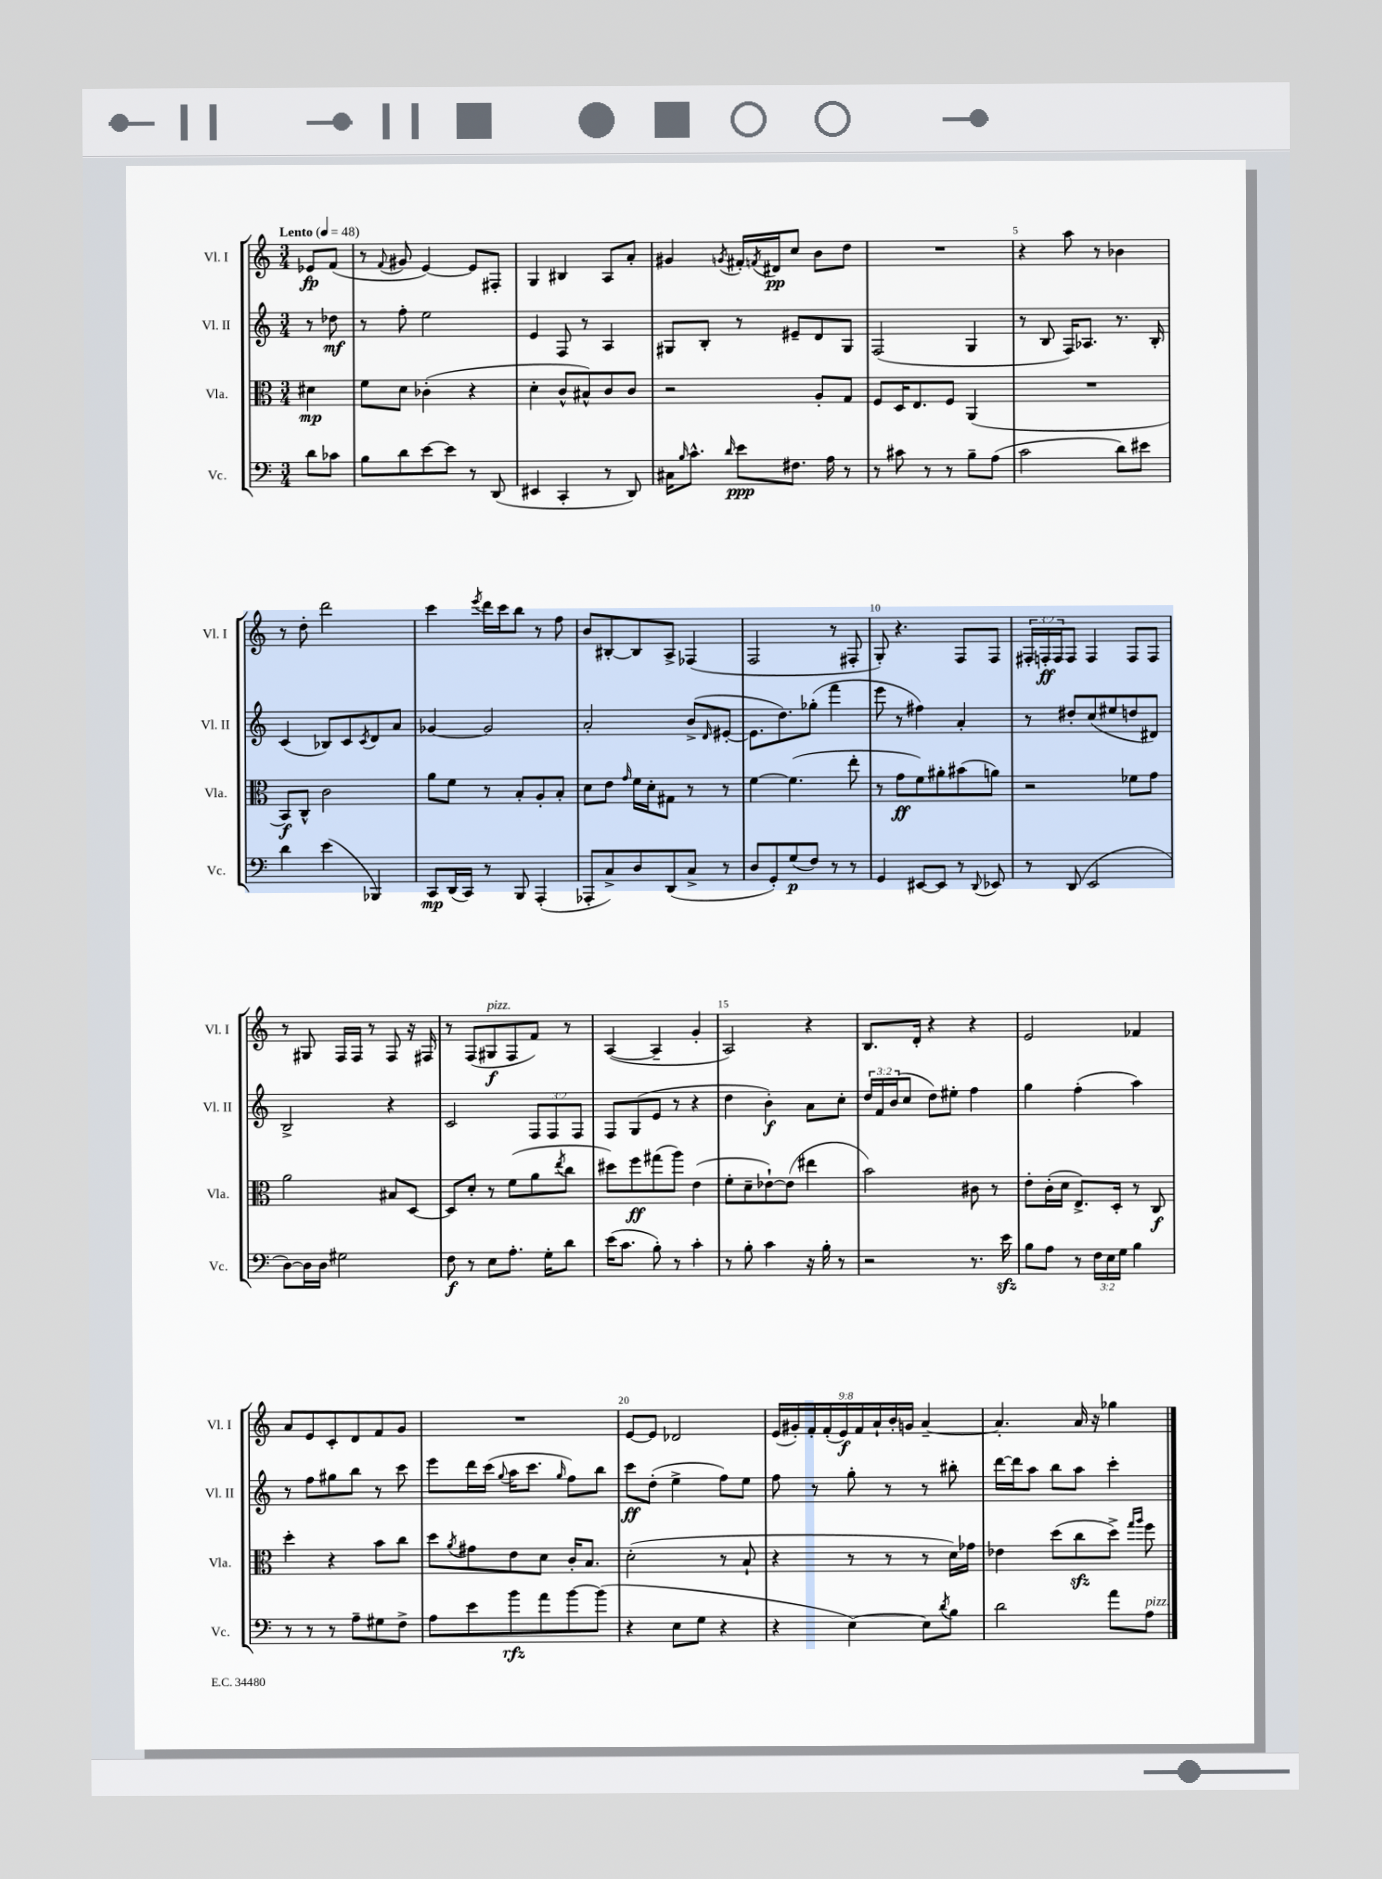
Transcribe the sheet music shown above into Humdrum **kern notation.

**kern	**kern	**kern	**kern
*staff4	*staff3	*staff2	*staff1
*clefF4	*clefC3	*clefG2	*clefG2
*k[]	*k[]	*k[]	*k[]
*M3/4	*M3/4	*M3/4	*M3/4
*MM48	*MM48	*MM48	*MM48
8d\L	4d#\	8r	8e-/L
8c-\J	.	8dd-\	(8f/J
=	=	=	=
8B\L	8f\L	8r	8r
.	.	.	8qqf/
8d\	8d\J	8ff'\	8g#/
[8e\	(4c-'\	2ee\	[4e/)
8e\]J	.	.	.
8r	4r	.	8e/]L
(8DD/	.	.	8F#'/J
=	=	=	=
4EE#/	4d'\	4e/	4G/
4CC'/	8c^^/L	8F/	4B#/
.	8B#^^/)	8r	.
8r	8c/	4A/	8A/L
8DD/)	8c/J	.	8a'/J
=	=	=	=
16C#\LK	2r	8G#/L	4g#/
16qqB/	.	.	.
8.c^^\J	.	.	.
.	.	8B'/J	.
16qqd/	.	.	8qg/
8e\L	.	8r	16f#'/LL
.	.	.	8qf/
.	.	.	16d#/J
8.F#\J	.	8e#~/L	8cc/J
.	8A'/L	8d/	8b\L
16A\	.	.	.
8r	8G/J	8G#/J	8dd\J
=	=	=	=
8r	8F/L	(2F/	2.r
8c#\	16D/K	.	.
.	8.E/	.	.
8r	.	.	.
8r	8F/J	.	.
8B~\L	(4AA/	4G/	.
(8A\J	.	.	.
=	=	=	=
2c\	2.r	8r	4r
.	.	8B/	.
.	.	16F/LK)	8aa\
.	.	8.A-/J	.
.	.	.	8r
8d\L)	.	8.r	4b-\
8e#\J	.	.	.
.	.	16B'/	.
=	=	=	=
4d\	8BB/L)	(4c/	8r
.	8C^^/J	.	8dd'\
(4e\	2c\	8B-/L)	2ddd\
.	.	8c/	.
.	.	8qc/	.
4BBB-/)	.	8d/	.
.	.	8a/J	.
=	=	=	=
8CC/L	8a\L	[4g-/	4ccc\
(16DD/L	8f\J	.	.
16CC/JJ)	.	.	.
.	.	.	8qeee/
8r	8r	2g-/]	16ddd\LL
.	.	.	16ccc\J
8BBB/	8B'/L	.	8bb\J
(4AAA'/	8A'/	.	8r
.	8B'/J	.	8ff\
=	=	=	=
8AAA-'/L	8d\L	2a'/	8b/L
8C^/)	8e\J	.	[8B#'/
.	16qqg/	.	.
8D/	16f\LL	.	8B#/]
.	16d'\J	.	.
(8DD/	8G#\J	.	8A^/J
8C^/J	8r	(8b^/L	(4F-/
.	.	16qqd/	.
8r	8r	[8e#'/J	.
=	=	=	=
8D/L	[4f\	8.e#\]L	2F/
8GG'/)	.	.	.
.	.	8.dd\)	.
(8G/	(4.f\]	.	.
8F/J)	.	(8gg-'\J	.
8r	.	4fff\	8r
8r	8ee'\	.	8F#'/
=	=	=	=
4GG/	8r	8eee\	8G'/)
.	8g\L	8r	4.r
[8EE#/L	8f\)	4ff#\)	.
8EE#/]J	8a#'\	.	.
8r	(8b#\	4a'/	8F/L
8qqDD/	.	.	.
8EE-/	8a\J)	.	8F/J
=	=	=	=
8r	2r	8r	24F#'/LL
.	.	.	24F'/
.	.	.	24F/J
(8DD/	.	8dd#'/L	8F/J
2EE/	.	(8cc/	4F/
.	.	8ee#/	.
.	8f-\L	8dd/	8F/L
.	8g\J	8d#/J)	8F/J
=	=	=	=
[8D\L)	2a\	2B^/	8r
16D\]L	.	.	8G#/
16D\JJ	.	.	.
2G#\	.	.	16F/LL
.	.	.	16F/JJ
.	.	.	8r
.	8B#/L	4r	8F/
.	[8D/J	.	16r
.	.	.	16F#/
=	=	=	=
8F\	8D/]L	2c/	8r
8r	8d'/J	.	(8F/L
8E\L	8r	.	8G#/
8.A'\J	(8f\L	.	8F/
.	8a\	12F/L	8f/J)
16G'\LK	.	.	.
.	.	12F/	.
.	8qee/	.	.
8d\J	8cc\J	.	8r
.	.	12F/J	.
=	=	=	=
(16e\LK	8dd#\L)	8F/L	([4A/
8.c\J	.	.	.
.	8ff\	(8G/	.
8B'\)	(8gg#\	8e/J	4A~/]
8r	8aa\J)	8r	.
4c'\	(4e\	4r	4g'/
=	=	=	=
8r	8f'\L	4dd\	2A/)
8B'\	8d~\	.	.
4c\	[8e-`\)	4b'\)	.
.	(8e-\]J	.	.
16r	4ee#\	8a\L	4r
16B'\	.	.	.
8r	.	8cc'\J	.
=	=	=	=
2r	2b\)	24dd/LL	8.B/L
.	.	24f/	.
.	.	(24b/J	.
.	.	8cc/J	.
.	.	.	16d'/Jk
.	.	8dd\L)	4r
.	.	8ee#'\J	.
8.r	8c#\	4ff\	4r
.	8r	.	.
16e\	.	.	.
=	=	=	=
8B\L	8e'\L	4gg\	2e/
8A\J	(16c'\L	.	.
.	16d\JJ	.	.
8r	8.E^/L)	(4ff'\	.
24F\LL	.	.	.
24E\	.	.	.
.	16D'/Jk	.	.
24G\JJ	.	.	.
4B\	8r	4aa\)	4f-/
.	8C/	.	.
=	=	=	=
8r	4dd'\	8r	8a/L
8r	.	8ff\L	8e/
8r	4r	8gg#\	8c'/
8A~\L	.	8bb\J	8d/
8G#\	8b\L	8r	8f/
8F^\J	8cc\J	8ccc\	8g/J
=	=	=	=
8A\L	8dd\L	8eee\L	2.r
.	8qa/	.	.
8e\	8g#\	16ddd\L	.
.	.	(16ccc\JJ	.
.	.	8qqgg/	.
8b\	8e\	16aa\LK	.
.	.	8.ccc\J	.
8a\	8d\J	.	.
.	.	16qqgg/	.
[8b\	16c'/LK	8ff\L)	.
.	8.B/J	.	.
(8b\]J	.	8bb\J	.
=	=	=	=
4r	(2d'\	8ccc\L	[8e/L
.	.	(8dd'\J	8e/]J
8E\L	.	4ee^\	2d-/
8G\J	.	.	.
4r	8r	8ff\L)	.
.	8B`/	8ee\J	.
=	=	=	=
4r	4r	8ff\	(18e/LL
.	.	.	18g#'/)
.	.	.	18f'/
.	.	8r	.
.	.	.	(18f'/
.	.	.	18e/)
[4E\)	8r	8gg'\	.
.	.	.	18f/
.	.	.	18a`/
.	8r	8r	.
.	.	.	18b'/
.	.	.	18g/JJ
8E\]L	8r	8r	[4a~/
8qd/	.	.	.
8B\J	16d\LL)	8bb#'\	.
.	16g-\JJ	.	.
=	=	=	=
2d\	4e-\	[16ddd\LL	4.a'/]
.	.	16ddd\]J	.
.	.	8aa\J	.
.	(8dd\L	8bb\L	.
.	8cc\	8aa\J	16a/
.	.	.	16r
8a\L	8dd^\J)	4ccc'\	4gg-\
.	16qqgg/LL	.	.
.	16qqaa/JJ	.	.
8A\J	8ff\	.	.
==	==	==	==
*-	*-	*-	*-
